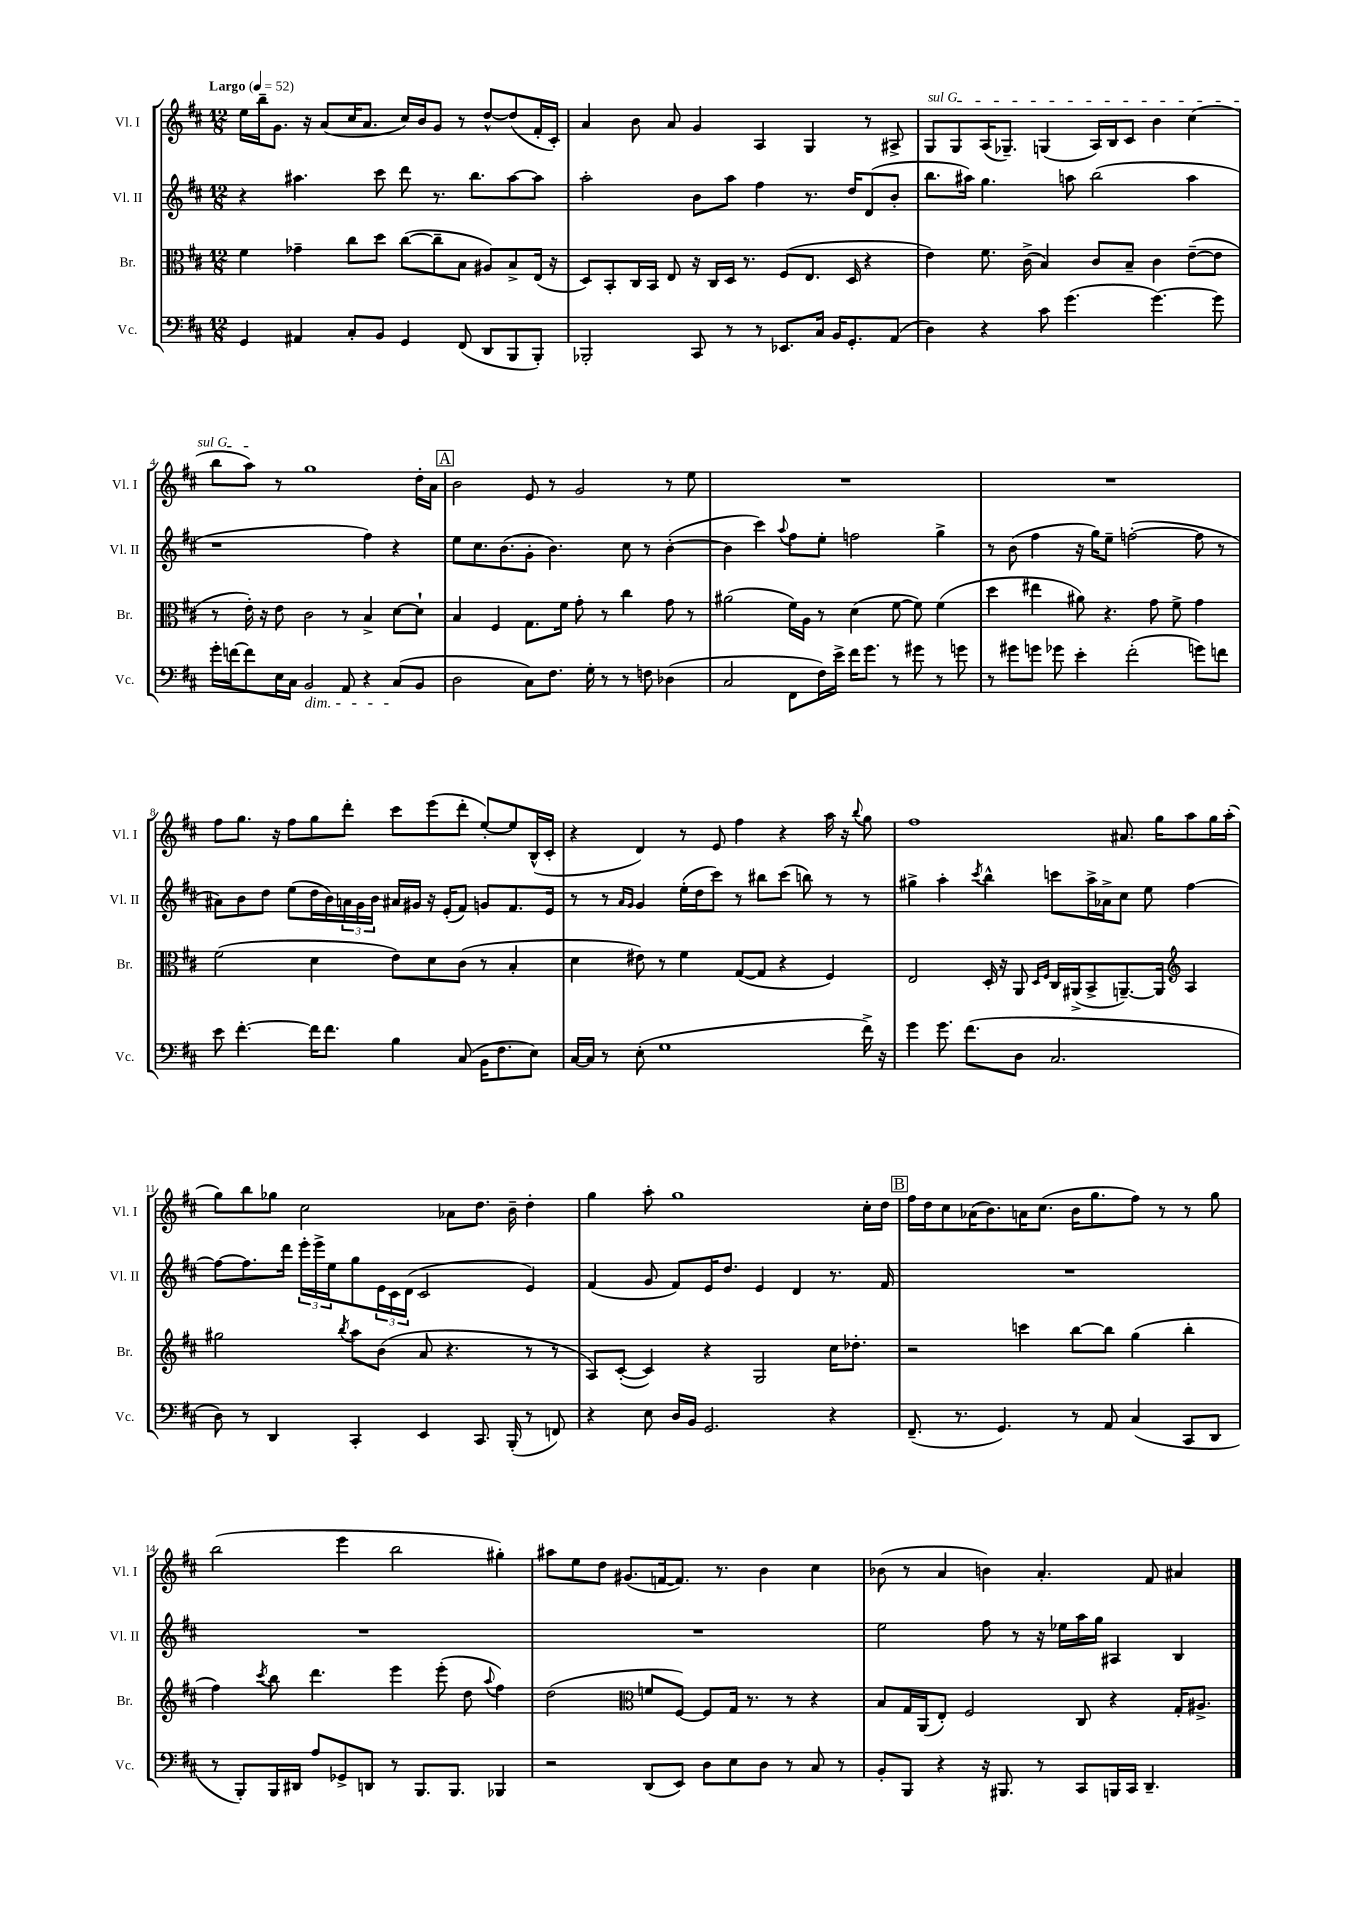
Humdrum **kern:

**kern	**kern	**kern	**kern
*part4	*part3	*part2	*part1
*staff4	*staff3	*staff2	*staff1
*I"Vc.	*I"Br.	*I"Vl. II	*I"Vl. I
*I'Vc.	*I'Br.	*I'Vl. II	*I'Vl. I
*clefF4	*clefC3	*clefG2	*clefG2
*k[f#c#]	*k[f#c#]	*k[f#c#]	*k[f#c#]
*M12/8	*M12/8	*M12/8	*M12/8
*MM52	*MM52	*MM52	*MM52
=1	=1	=1	=1
!	!	!	!LO:TX:a:B:t=Largo
4GG/	4f#\	4r	16ee\LL
.	.	.	16bb~\J
.	.	.	8.g\J
4AA#X/	4g-X~\	4.aa#X\	.
.	.	.	16r
.	.	.	(8a/L
8C#'/L	8cc#\L	.	16cc#/K
.	.	.	8.a/J
8BB/J	8dd\J	8ccc#\	.
4GG/	([8cc#\L	8ddd\	16cc#/LL)
.	.	.	16b/J
.	8cc#~\]	8.r	8g/J
(8FF#/	8B\J	.	8r
.	.	8.bb\L	.
8DD/L	8A#X/L)	.	[8dd^^/L
8BBB/	8B^/	[8aa#\	(8dd/]
8BBB'/J)	(16E/Jk	8aa#\J]	16f#'/L
.	16r	.	16c#'/JJ)
=2	=2	=2	=2
2BBB-X'/	8D/L)	2aa'\	4a/
.	8BB'/	.	.
.	16C#/L	.	8b\
.	16BB/JJ	.	.
.	8E/	.	8a/
8CC#/	16r	8b\L	4g/
.	16C#/LL	.	.
8r	16D/JJ	8aa\J	.
.	8.r	.	.
8r	.	4ff#\	4A/
8.EE-X/L	(8F#/L	.	.
.	8.E/J	8.r	4G/
16C#/Jk	.	.	.
16BB/KL	.	.	.
8.GG'/	16D/	16dd/KL	.
.	4r	(8d/	8r
(8AA/J	.	8b'/J	8A#X^/
=3	=3	=3	=3
!	!	!	!LO:TX:a:i:t=sul G
4D\)	4e\)	8.bb\L	8G/L
.	.	.	8G/
.	.	16aa#X\Jk)	.
4r	8.f#\	4.gg\	(16A/K
.	.	.	8.G-X~/J)
.	(16c#^\	.	.
8c#\	4B/)	.	(4Gn/
(4.g\	.	8aan\	.
.	8c#/L	(2bb\	16A/LL)
.	.	.	16B/J
.	8B~/J	.	8c#/J
[4.g\)	4c#\	.	4b\
.	([8e~\L	4aa\	(4cc#\
8g\]	8e\J]	.	.
!!LO:LB:g=z
=4	=4	=4	=4
16g'\LL	8r	1r	8bb\L
[16fn\J	.	.	.
8f\]	16e'\)	.	8aa\J)
.	16r	.	.
16E\L	8e\	.	8r
16C#\JJ	.	.	.
!LO:TX:b:i:t=dim.	!	!	!
2BB/	2c#\	.	1gg
8AA/	8r	.	.
4r	4B^/	4ff#\)	.
(8C#/L	[8d\L	4r	.
8BB/J	8d`\J]	.	16dd'\LL
.	.	.	16a\JJ
!!LO:REH:place=s1:t=A
=5	=5	=5	=5
2D\	4B/	8ee\L	2b\
.	.	8.cc#\	.
.	4F#/	.	.
.	.	(8.b\	.
8C#\L)	8.G\L	8g'\J	8e/
8.F#\J	.	4.b\)	8r
.	16f#\Jk	.	.
.	8g'\	.	2g/
16G'\	.	.	.
8r	8r	.	.
8r	4cc#\	8cc#\	.
8Fn\	.	8r	.
(4D-X\	8g\	([4b'\	8r
.	8r	.	8ee\
=6	=6	=6	=6
2C#/	(2a#X\	4b\]	1.r
.	.	4ccc#\)	.
.	.	8qqaa/	.
8FF#\L	16f#\LL)	8ff#\L	.
.	16A\JJ	.	.
16F#\L)	8r	8ee'\J	.
16e^\JJ	.	.	.
16f#\KL	(4d\	2ffn\	.
8.g\J	.	.	.
8r	[8f#\	.	.
8g#X\	8f#\])	.	.
8r	(4f#\	4gg^\	.
8gn\	.	.	.
=7	=7	=7	=7
8r	4dd\	8r	1.r
8g#X\L	.	(8b\	.
8gn\J	4ee#X\	4ff#\	.
8g-X\	.	.	.
4e'\	8a#X\)	16r	.
.	.	16gg\KL)	.
.	4.r	8ee~\J	.
(2f#'\	.	([2ffn'\	.
.	8g\	.	.
.	8f#^\	.	.
8gn\L)	4g\	8ff\]	.
8fn\J	.	8r	.
!!LO:LB:g=z
=8	=8	=8	=8
8e\	(2f#\	8a#X\L)	8ff#\L
[4.f#'\	.	8b\	8.gg\J
.	.	8dd\J	.
.	.	.	16r
.	.	(8ee\L	8ff#\L
16f#\KL]	4d\	16dd\L	8gg\
8.f#\J	.	16b\)	.
.	.	24an\	8ddd'\J
.	.	24g\	.
.	.	24b\JJ	.
4B\	8e\L)	16a#X/LL	8ccc#\L
.	.	16g#X/JJ	.
.	8d\	16r	(8eee\
.	.	(16e'/KL	.
(8C#/	(8c#\J	8f#/J)	8ddd'\J
16BB\KL	8r	8gn/L	[8ee'/L)
8.F#\	.	.	.
.	4B'/	8.f#/	8ee/]
8E\J)	.	.	(16B^^/L
.	.	16e/Jk	16c#'/JJ
=9	=9	=9	=9
[16C#/LL	4d\	8r	4r
16C#/JJ]	.	.	.
8r	.	8r	.
.	.	16qqa/LL	.
.	.	16qqg/JJ	.
(8E'\	8e#X\)	4g/	4d/)
1G	8r	.	.
.	4f#\	(16ee'\LL	8r
.	.	16dd\J	.
.	.	8ccc#\J)	8e/
.	([8G/L	8r	4ff#\
.	8G/J]	8bb#X\L	.
.	4r	(8ccc#\J	4r
.	.	8bbn\)	.
.	4F#/)	8r	16aa\
.	.	.	16r
.	.	.	8qqbb/
16f#^\)	.	8r	8gg\
16r	.	.	.
=10	=10	=10	=10
4g\	2E/	4gg#X^\	1ff#
8.g\	.	4aa'\	.
(8.f#\L	.	.	.
.	.	8qccc#/	.
.	16D'/	4bb^^\	.
.	16r	.	.
8D\J	8AA/	.	.
.	16qqD/LL	.	.
.	16qqF#/JJ	.	.
2.C#/	16C#/LL	8cccn\L	.
.	(16AA#X^/J	.	.
.	8BB^/	16aa^\L	.
.	.	16a-X^\J	.
.	[8.AAn~/)	8cc#\J	8.a#X/
.	.	8ee\	.
.	16AA/Jk]	.	16gg\KL
*	*clefG2	*	*
.	4A/	[4ff#\	8aa\
.	.	.	16gg\L
.	.	.	(16aa'\JJ
!!LO:LB:g=z
=11	=11	=11	=11
8D\)	2gg#X\	8ff#\L_	8gg\L)
8r	.	8.ff#\]	8bb\
4DD/	.	.	8gg-X\J
.	.	16ddd\Jk	.
.	.	24eee'\LL	2cc#\
.	.	24eee^\	.
.	.	24ee\J	.
.	8qbb/	.	.
4CC#'/	8aa\L	8gg\	.
.	(8b\J	24e\L	.
.	.	24c#\	.
.	.	(24d\JJ	.
4EE/	8a/	2c#/	.
.	4.r	.	8a-X\L
8.CC#/	.	.	8.dd\J
(16BBB'/	.	.	16b~\
8r	8r	4e/)	4dd'\
8FFn/)	8r	.	.
=12	=12	=12	=12
4r	8A/L)	(4f#/	4gg\
.	([8c#'/J	.	.
8E\	4c#/])	8g/	8aa'\
16D/LL	.	8f#/L)	1gg
16BB/JJ	.	.	.
2.GG/	4r	16e/K	.
.	.	8.dd/J	.
.	2G/	4e/	.
.	.	4d/	.
4r	16cc#\KL	8.r	.
.	8.dd-X'\J	.	.
.	.	.	16cc#'\LL
.	.	16f#/	16dd\JJ
!!LO:REH:place=s1:t=B
=13	=13	=13	=13
(8.FF#~/	2r	1.r	16ff#\LL
.	.	.	16dd\J
.	.	.	8cc#\
8.r	.	.	.
.	.	.	(16a-X\K
.	.	.	8.b\)
4.GG/)	.	.	.
.	4cccn\	.	16an\K
.	.	.	(8.cc#\J
8r	[8bb\L	.	16b\KL
.	.	.	8.gg\
8AA/	8bb\J]	.	.
(4C#/	(4gg\	.	8ff#\J)
.	.	.	8r
8CC#/L	4bb'\	.	8r
8DD/J	.	.	8gg\
!!LO:LB:g=z
=14	=14	=14	=14
8r	4ff#\)	1.r	(2bb\
8BBB'/L)	.	.	.
.	8qccc#/	.	.
16BBB/L	8bb\	.	.
16DD#X/JJ	.	.	.
8A/L	4.ddd\	.	.
8GG-X^/	.	.	4eee\
8DDn/J	.	.	.
8r	4eee\	.	2bb\
8.BBB/L	.	.	.
.	(8eee'\	.	.
8.BBB/J	.	.	.
.	8dd\	.	.
.	8qqaa/	.	.
4BBB-X/	4ff#\)	.	4gg#X'\)
=15	=15	=15	=15
2r	(2dd\	1.r	8aa#X\L
.	.	.	8ee\
.	.	.	8dd\J
.	.	.	(8.g#X/L
*	*clefC3	*	*
(8DD/L	8fn/L	.	.
.	.	.	[16fn/k
8EE/J)	[8F#/J)	.	8.f/J])
8D\L	8F#/L]	.	.
.	.	.	8.r
8E\	16G/Jk	.	.
.	8.r	.	.
8D\J	.	.	4b\
8r	8r	.	.
8C#/	4r	.	4cc#\
8r	.	.	.
=16	=16	=16	=16
8BB'/L	8B/L	2ee\	(8b-X\
8BBB/J	16G/L	.	8r
.	(16AA/J	.	.
4r	8E'/J)	.	4a/
.	2F#/	.	.
16r	.	8ff#\	4bn\)
8.BBB#X/	.	.	.
.	.	8r	.
8r	.	16r	4.a'/
.	.	16ee-X\LL	.
8CC#/L	8C#/	16aa\	.
.	.	16gg\JJ	.
16BBBn/L	4r	4A#X/	.
16CC#/JJ	.	.	.
4.DD~/	.	.	8f#/
.	16G'/KL	4B/	4a#X/
.	8.A#X^/J	.	.
==	==	==	==
*-	*-	*-	*-
